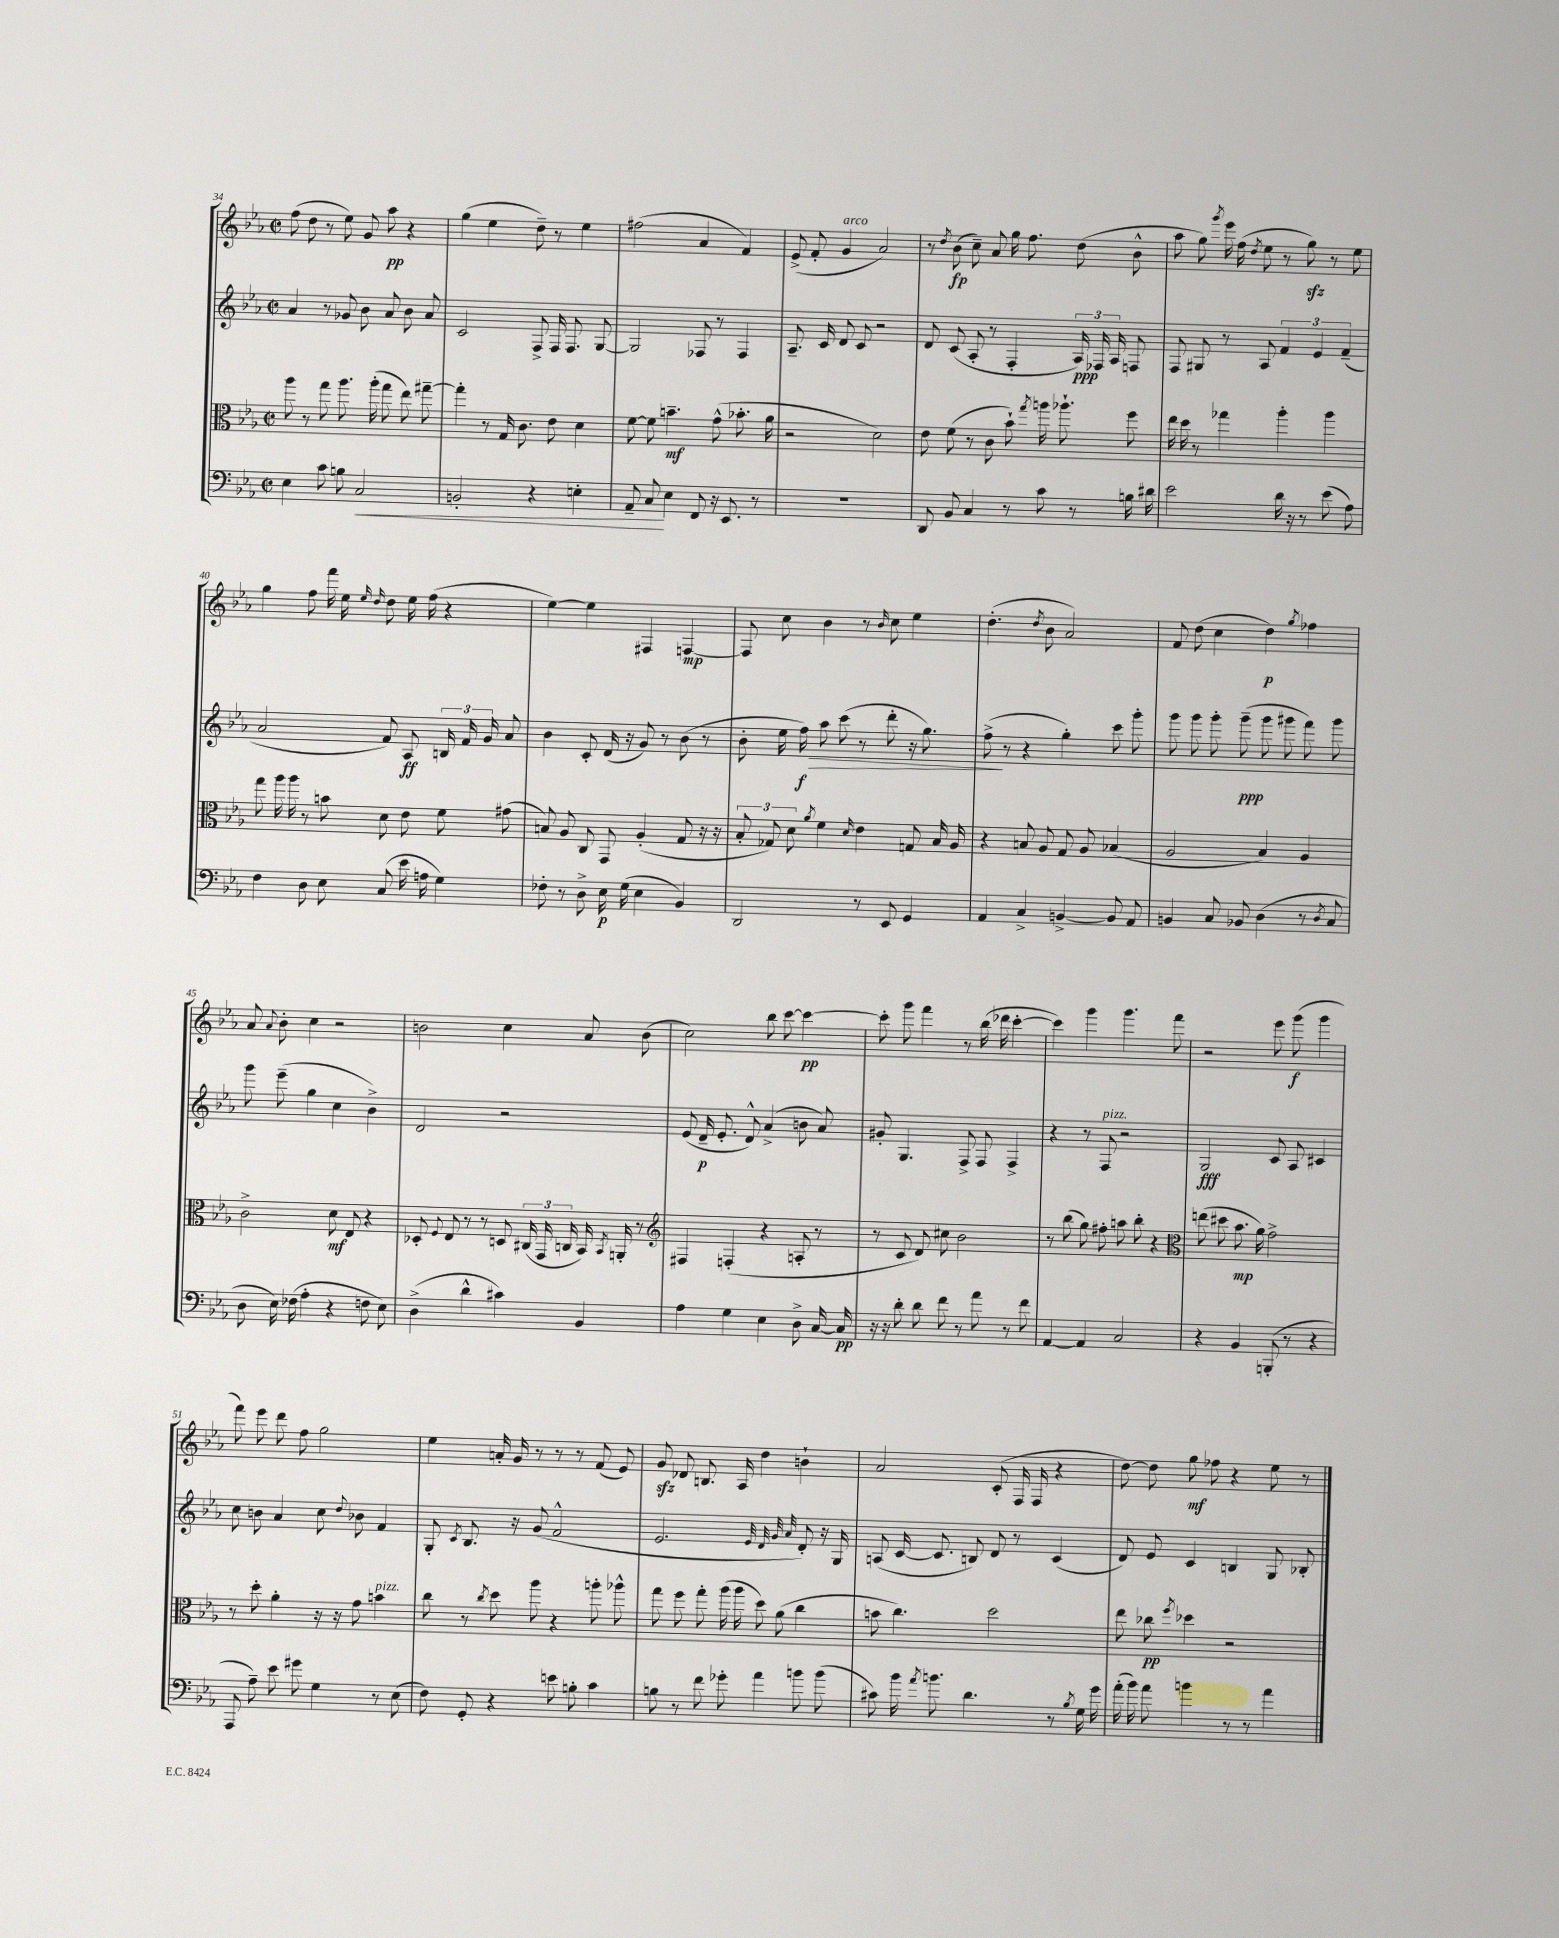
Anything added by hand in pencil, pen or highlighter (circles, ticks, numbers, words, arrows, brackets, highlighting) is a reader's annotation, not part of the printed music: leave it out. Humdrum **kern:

**kern	**kern	**kern	**kern
*staff4	*staff3	*staff2	*staff1
*clefF4	*clefC3	*clefG2	*clefG2
*k[b-e-a-]	*k[b-e-a-]	*k[b-e-a-]	*k[b-e-a-]
*M2/2	*M2/2	*M2/2	*M2/2
*met(c|)	*met(c|)	*met(c|)	*met(c|)
4E-\	8aa-\	4a-/	(8ff\
.	8r	.	8dd\
8c\	8gg\	8r	8r
8B\	8.aa-\	8g-/	8ee-\)
2C/	.	8b-\	8g/
.	(16aa-'\	.	.
.	8gg\	8a-/	8aa-\
.	8ee-\)	8b-\	4r
.	[8gg#~\	8a-/	.
=	=	=	=
2BB'/	4gg#'\]	2c/	(4gg\
.	8r	.	4ee-\
.	16G/	.	.
.	8.c\	.	.
4r	.	8F^/	8dd~\)
.	8e-\	16F/	8r
.	.	8.F/	.
4E'\	4d\	.	4ee-\
.	.	[8G/	.
=	=	=	=
8AA-~/	[8f\	2G/]	(2ff#\
8C/	8f\]	.	.
4E-\	4.b~\	.	.
8FF/	.	8F-/	4a-/
16r	(8g^^\	8r	.
8.EE-/	.	.	.
.	8.b-'\	4F-/	4f/)
8r	.	.	.
.	16a-\	.	.
=	=	=	=
1r	2r	8.A-~/	(8e-^/
.	.	.	8f'/
.	.	16c/	.
.	.	8d/	4g/
.	.	8c/	.
.	2d\)	2r	2a-/)
=	=	=	=
8DD/	8e-\	8d/	8r
.	.	.	8qdd/
8BB-/	(8f\	(8c/	(8b-\
4C/	8r	8A-'/	8cc~\)
.	8c\	8r	8a-/
8r	8b-`\)	4F'/	16gg\
.	.	.	8.ff\
.	8qgg/	.	.
8c\	16aa\	.	.
.	8.aa-`\	.	.
8r	.	24A-/)	(8dd\
.	.	24F-/	.
.	.	24A-/	.
16B\	8ff\	8F/	8b-^^\
16d#\	.	.	.
=	=	=	=
2e-\	16ee-\	8F/	8aa-\
.	16dd\	.	.
.	8r	8G#/	8gg\)
.	.	.	8qggg/
.	4gg-\	8r	16eee-\
.	.	.	(16ff\
.	.	.	8qdd/
.	.	8A-/	8ee-\
16d\	4aa-'\	6f/	8r
16r	.	.	.
8r	.	.	8gg\)
.	.	6e-/	.
(8e-\	4aa-\	.	8r
.	.	(6f~/	.
8A-\)	.	.	8ee-\
=	=	=	=
4F\	8gg\	2a-/	4gg\
.	16aa-\	.	.
.	16aa-\	.	.
8D\	8r	.	8ff\
8E-\	8b\	.	16fff\
.	.	.	16ee-\
.	.	.	16qqee-/
.	.	.	16qqdd/
(8C/	8d\	8f/)	8dd\
16e-\	8e-\	8A-/	16ee-\
16A\	.	.	(16ff\
4G\)	8f\	24B/	4r
.	.	24f/	.
.	.	24g/	.
.	(8g#\	8a-/	.
=	=	=	=
8F-'\	8B/)	4b-\	[4ee-\)
8r	8A-/	.	.
8D^\	8C/	8c'/	4ee-\]
16E-\	8GG/	(16d/	.
(16G\	.	16r	.
4E-\	(4A-'/	8g/)	4F#/
.	.	8r	.
4BB-/)	8G/	(8b-\	[4F/
.	16r	8r	.
.	16r	.	.
=	=	=	=
2DD/	12B-'/	8b-'\	8F/]
.	12G-/)	.	.
.	.	16ee-\	8cc\
.	12d\	.	.
.	.	16ff\)	.
.	8qa-/	.	.
.	4f\	8aa-\	4b-\
.	.	(8ccc\	.
.	16qqd/	.	.
8r	4e-\	8r	8r
.	.	.	16qqb-/
8EE-/	.	8ddd'\	8cc\
4GG/	8G/	16r	4ee-\
.	.	8.gg\)	.
.	16B-/	.	.
.	16A-/	.	.
=	=	=	=
4AA-/	4r	(8ff^\	(4.dd'\
.	.	8r	.
4C^/	8B/	4r	.
.	.	.	8qdd/
.	8A-/	.	8b-\
[4BB^/	8G/	4gg'\)	2a-/)
.	8A-/	.	.
8BB/]	(4B-/	8ccc\	.
8AA-/	.	8ggg'\	.
=	=	=	=
4BB/	2A-/	8ggg\	8f/
.	.	8ggg\	(8dd\
8C/	.	8ggg'\	4cc\
8BB-/	.	(8ggg~\	.
(4D\	4B-/)	8ggg\	4dd\)
.	.	8ggg#\	.
.	.	.	8qgg/
8r	4A-/	8fff\)	4ff-\
8qD/	.	.	.
8C/	.	8ggg#\	.
=	=	=	=
8D\	2c^\	8ggg\	8a-/
.	.	.	8qqa-/
16E-\)	.	(8eee-~\	8b-'\
(16F-\	.	.	.
4A-'\	.	4gg\	4cc\
4r	8d\	4cc\	2r
.	8E-/	.	.
8F\	4r	4b-^\)	.
8E-\)	.	.	.
=	=	=	=
(4D^\	8D-'/	2d/	2b\
.	8qqF/	.	.
.	8E-/	.	.
4d^^\	8r	.	.
.	8r	.	.
4c#\)	8D/	2r	4cc\
.	(24C#/	.	.
.	24GG/	.	.
.	24C/	.	.
4BB-/	16BB-/)	.	8a-/
.	8qBB-/	.	.
.	16AA'/	.	.
.	8r	.	(8b\
=	=	=	=
*	*clefG2	*	*
4A-\	4F#/	(8e-/	2cc\)
.	.	16d~/	.
.	.	8.e-'/	.
4G\	(4F'/	.	.
.	.	8d^^/)	.
4E-\	4r	(4a-^/	8bb-\
.	.	.	[8ccc\
8D^\	8A'/	8b\	4ccc\_
[16C/	8r	8a-/)	.
16C/]	.	.	.
=	=	=	=
16r	8r	8g#'/	8ccc'\]
16r	.	.	.
8d'\	8c/	4.G/	8ggg\
8d\	8d/)	.	4fff\
8f\	8cc#\	.	.
8r	2b-\	8F^/	8r
8a-\	.	8F/	(16bb-\
.	.	.	16ddd-\
8r	.	4F^/	[4ccc'\
8f\	.	.	.
=	=	=	=
[4AA-/	8r	4r	4ccc\])
.	(8bb-\	.	.
4AA-/]	8gg\)	8r	4ggg\
.	8ff#'\	8F/	.
2C/	8aa\	2r	4.ggg\
.	8bb-'\	.	.
.	4r	.	.
.	.	.	8fff\
=	=	=	=
*	*clefC3	*	*
4r	(8ee\	2G/	2r
.	8dd#\	.	.
4BB-/	8.b-\	.	.
.	16a-\)	.	.
(8BBB'/	2g^\	8c/	8eee-\
8r	.	8A-/	(8ggg\
4r	.	4c#/	4ggg\
=	=	=	=
8AAA-/	8r	8cc\	8fff\)
8A-~\)	8dd'\	8b\	8eee-\
8e-\	4a-'\	4a-/	8ddd\
8g#\	.	.	8ff\
4G\	16r	8cc\	2gg\
.	16r	.	.
.	.	8qqdd/	.
.	8g\	8b-\	.
8r	4b\	4f/	.
(8E-\	.	.	.
=	=	=	=
8F\)	8cc\	8G'/	4ee-\
.	.	8qc/	.
8GG'/	8r	8.B-/	.
.	8qcc/	.	.
4r	8dd\	.	16a'/
.	.	16r	16g/
.	8aa-\	(8g/	8r
8e\	4r	2f^^/	8r
8B'\	.	.	8r
4c\	8aa'\	.	(8f/
.	8aa-^^\	.	8e-/)
=	=	=	=
8B\	8gg\	2.e-/	8g/
8r	8ff\	.	8d-/
8f\	8gg'\	.	8.B/
8g-'\	(16aa-\	.	.
.	16aa-\	.	16A-/
4a-\	8dd\)	.	4dd\
.	(8a-\	.	.
.	.	32qqe-/	.
.	.	32qqd/	.
.	.	32qqg/	.
.	.	32qqa-/	.
8b\	4cc\	8d'/)	4b`\
(8b\	.	16r	.
.	.	16G/	.
=	=	=	=
8c#\)	8b\	(8A/	2a-/
16b-\	4.cc\)	[16c/	.
8qa-/	.	.	.
8.b\	.	8.c/]	.
4.d\	.	8B/)	.
.	2dd\	8d/	(8c'/
.	.	8r	16F/
.	.	.	16F/
8r	.	(4c/	4r
8qB-/	.	.	.
16G\	.	.	.
16g\	.	.	.
=	=	=	=
(16a-'\	8ee-\	8d/)	[8dd\)
16b-\)	.	.	.
8a-\	8cc-\	8e-/	8dd\]
.	8qff/	.	.
4b\	4dd-\	4c/	8gg\
.	.	.	8ff-\
8r	2r	4B/	4r
8r	.	.	.
4a-\	.	8G/	8ee-\
.	.	8B-'/	8r
==	==	==	==
*-	*-	*-	*-
